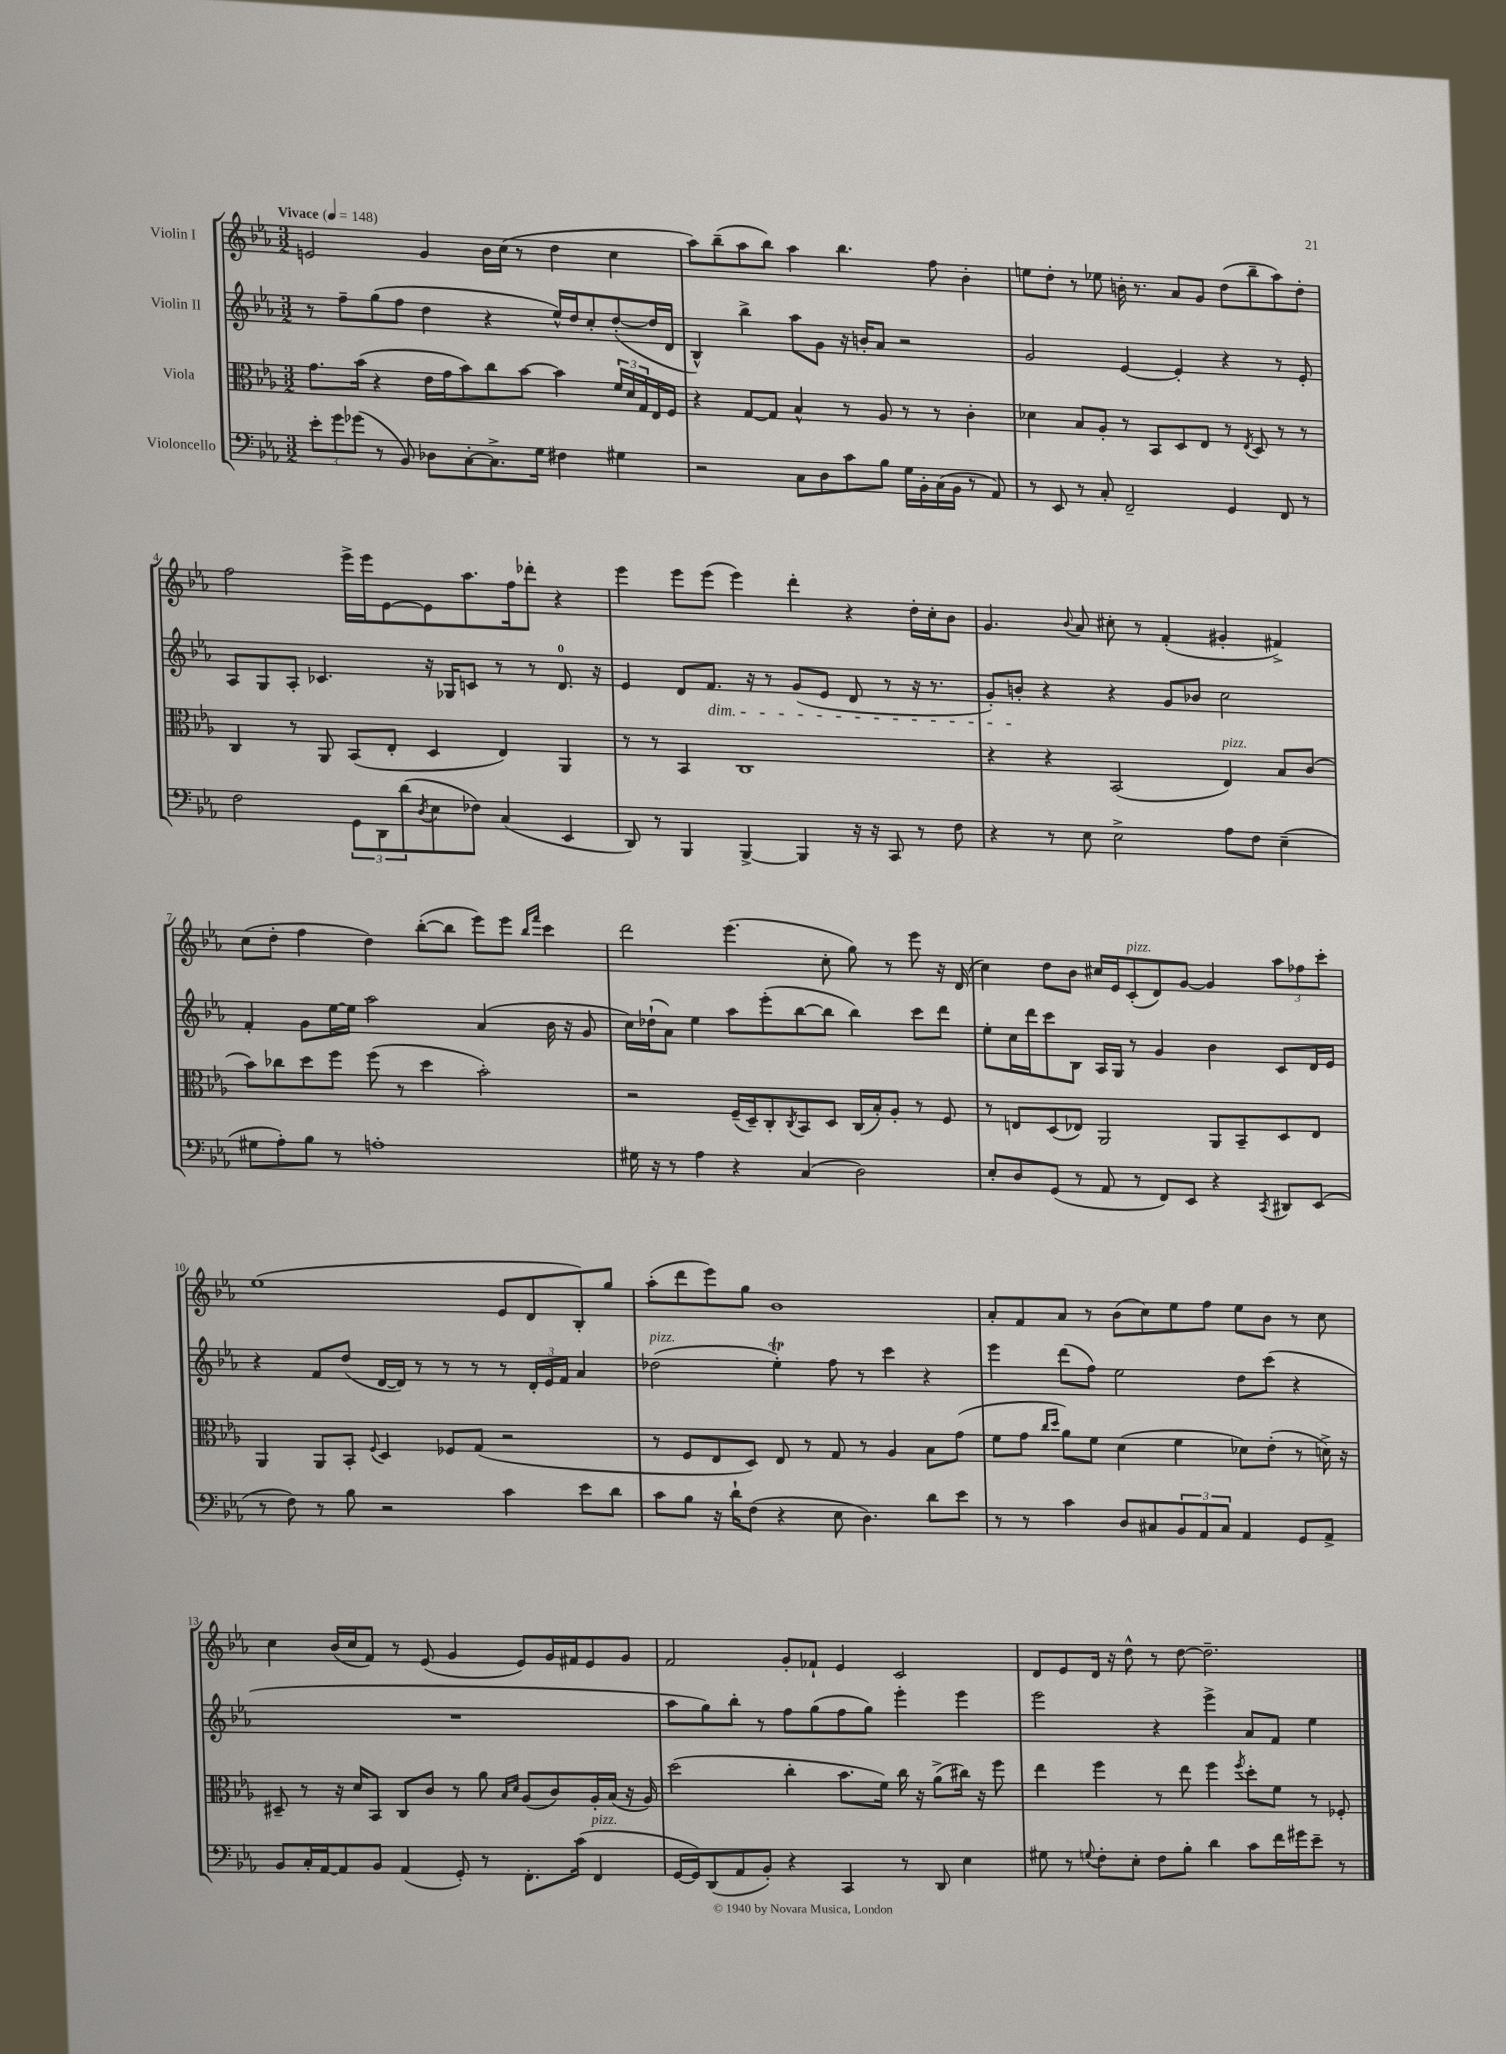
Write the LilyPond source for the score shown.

<<
\new StaffGroup <<
\new Staff = "s0" \with { instrumentName = "Violin I" } {
    \clef treble \key ees \major \numericTimeSignature \time 3/2 \tempo "Vivace" 4 = 148
    e'2 g'4 bes'16 c''16( r8 d''4 c''4 |
    aes''8) bes''8--( aes''8 bes''8) aes''4 bes''4. f''8 bes'4-. |
    e''8 d''8-. r8 ees''8 b'16-. r8. aes'8 g'8 d''8( bes''8-- aes''8) d''8-. |
    f''2 ees'''16-> ees'''16 ees'8~ ees'8 aes''8. f''16 des'''8-. r4 |
    ees'''4 ees'''8 ees'''8( ees'''4) d'''4-. r4 d''16-. c''16-. bes'8 |
    g'4. \appoggiatura { bes'8 } aes'8 cis''8-. r8 f'4-.( gis'4-. fis'4->) |
    c''8( d''8-. f''4 d''4) bes''8~-.( bes''8 ees'''8) ees'''8 \grace { bes''16 f'''16 } c'''4 |
    d'''2 ees'''4.( c''8-. g''8) r8 ees'''8 r16 d'16( |
    c''4) d''8 bes'8 cis''16 ees'16 c'8-.^\markup { \italic "pizz." }( d'8) g'8~ g'4 \tuplet 3/2 { aes''8 fes''8 c'''8-. } |
    ees''1( ees'8 d'8 bes8-.) g''8 |
    aes''8-.( d'''8 ees'''8) g''8 bes'1 |
    aes'8-. f'8 aes'8 r8 bes'8( c''8) ees''8 f''8 ees''8 bes'8 r8 c''8 |
    c''4 bes'16( c''16 f'8) r8 ees'8( g'4 ees'8) g'16 fis'16 ees'8 g'8 |
    f'2 g'8-. fes'8-! ees'4 c'2 |
    d'8 ees'8 d'16 r16 d''8-^ r8 d''8~ d''2.-- \bar "|." |
}
\new Staff = "s1" \with { instrumentName = "Violin II" } {
    \clef treble \key ees \major \numericTimeSignature \time 3/2
    r8 f''8-- g''8( f''8 d''4 r4 ees''16-^) d''16 c''8-. d''8~-.( d''16 d'16 |
    bes4-^) bes''4-> aes''8 g'8 r16 b'16-. aes'8 r2 |
    g'2 ees'4~ ees'4-. r4 r8 ees'8-. |
    aes8 g8 aes8-. ces'4. r16 ges16 c'8 r8 r8 d'8.-0 r16 |
    ees'4 d'8 f'8.\dim r16 r8 g'8( ees'8 d'8 r8 r16 r8. |
    g'8-.) b'8-.\! r4 r4 g'8 bes'8 c''2 |
    f'4-. g'8 ees''16~ ees''16 aes''2 aes'4( bes'16 r16 g'8 |
    c''16) des''16-!( aes'8) ees''4 aes''8 ees'''8-.( bes''8~ bes''8 bes''4) c'''8 d'''8 |
    ees''8-. c''16 d'''16 c'''8 bes8 aes16 g16 r8 g'4 bes'4 c'8 d'16 ees'16 |
    r4 f'8 d''8( d'16~ d'16) r8 r8 r8 r8 \tuplet 3/2 { d'16-. ees'16 f'16 } aes'4 |
    des''2^\markup { \italic "pizz." }( ees''4-.\trill) f''8 r8 c'''4 r4 |
    ees'''4 d'''8( f''8) ees''2 d''8 c'''8( r4 |
    R1. |
    aes''8 g''8) bes''8-. r8 f''8 g''8( f''8 g''8) ees'''4-. ees'''4 |
    ees'''2 r4 ees'''4-> aes'8 f'8 ees''4 \bar "|." |
}
\new Staff = "s2" \with { instrumentName = "Viola" } {
    \clef alto \key ees \major \numericTimeSignature \time 3/2
    g'8. bes'16( r4 ees'16 g'16 bes'8) c''8 bes'8~ bes'4 \tuplet 3/2 { f'16 d'16 g16 } ees16 f16 |
    r4 g8~ g8 bes4-^ r8 aes8 r8 r8 c'4-. |
    des'4 bes8 aes8-. r8 bes,8 d8 ees8 r8 \acciaccatura { ees8 } d8 r8 r8 |
    c4 r8 aes,8 bes,8( ees8-. d4 ees4) aes,4 |
    r8 r8 bes,4 c1 |
    r4 r4 bes,2( ees4^\markup { \italic "pizz." }) bes8 c'8( |
    bes'8) ces''8 d''8 f''8 f''8( r8 d''4 bes'2-.) |
    r2 f16--( d16--) c8-. \acciaccatura { c8 } bes,8 d8 c16( bes16-.) aes8-. r8 f8 |
    r8 e8 d8( ees8) aes,2 aes,8 bes,8-- d8 ees8 |
    aes,4 aes,8 bes,8-. \appoggiatura { f8 } d4 fes8 g8( r2 |
    r8 f8 ees8 d8) ees8 r8 g8 r8 aes4 bes8 g'8( |
    f'8 g'8 \grace { c''16 d''16 } aes'8) f'8 d'4( f'4 des'8) ees'8-.( r8 d'16->) r16 |
    dis8-- r8 r16 d'16 bes,8 c8 c'8 r8 aes'8 \grace { bes16 d'16 } aes8( c'8) aes16-. bes16( r16 aes16) |
    d''2( c''4-. bes'8. f'16) c''16 r16 aes'8->( cis''16) r16 f''8 |
    ees''4 f''4 r8 ees''8 f''4 \acciaccatura { f''8 } d''8-. f'8 r8 fes8-. \bar "|." |
}
\new Staff = "s3" \with { instrumentName = "Violoncello" } {
    \clef bass \key ees \major \numericTimeSignature \time 3/2
    \tuplet 3/2 { ees'8-. g'8 ges'8( } r8 bes,8) des8 c8~-. c8.-> g16 fis4 gis4 |
    r2 c8 d8 c'8 bes8 g16 bes,16-. c16( bes,16 r8 aes,8) |
    r8 ees,8 r8 c8-. f,2-- g,4 f,8 r8 |
    f2 \tuplet 3/2 { g,8 d,8 d'8( } \acciaccatura { d8 } ees8 fes8) c4( ees,4 |
    d,8) r8 bes,,4 bes,,4~-> bes,,4 r16 r16 c,8 r8 f8 |
    r4 r8 ees8 ees2-> aes8 f8 ees4--( |
    gis8 aes8-.) bes8 r8 a1-. |
    gis16 r16 r8 aes4 r4 c4( d2) |
    ees8-. d8 g,8( r8 aes,8 r8 f,8) ees,8 r4 \acciaccatura { c,8 } dis,8 ees,8( |
    r8 f8) r8 bes8 r2 c'4 ees'8 d'8 |
    c'8 bes8 r16 d'16-! f8( r4 ees8 d4.) d'8 ees'8 |
    r8 r8 c'4 d8 cis8 \tuplet 3/2 { bes,8 aes,8 cis8 } aes,4 g,8 aes,8-> |
    bes,8 c16-. aes,16~ aes,8 bes,8 aes,4( g,8-.) r8 f,8.-. c'16( f,4^\markup { \italic "pizz." } |
    g,16~ g,16) d,8( aes,8 bes,8-.) r4 c,4 r8 d,8 ees4 |
    gis8 r8 \appoggiatura { g8 } f8-. ees8-. f8 bes8-. d'4 c'8 f'16 gis'16 ees'8-- r8 \bar "|." |
}
>>
>>
